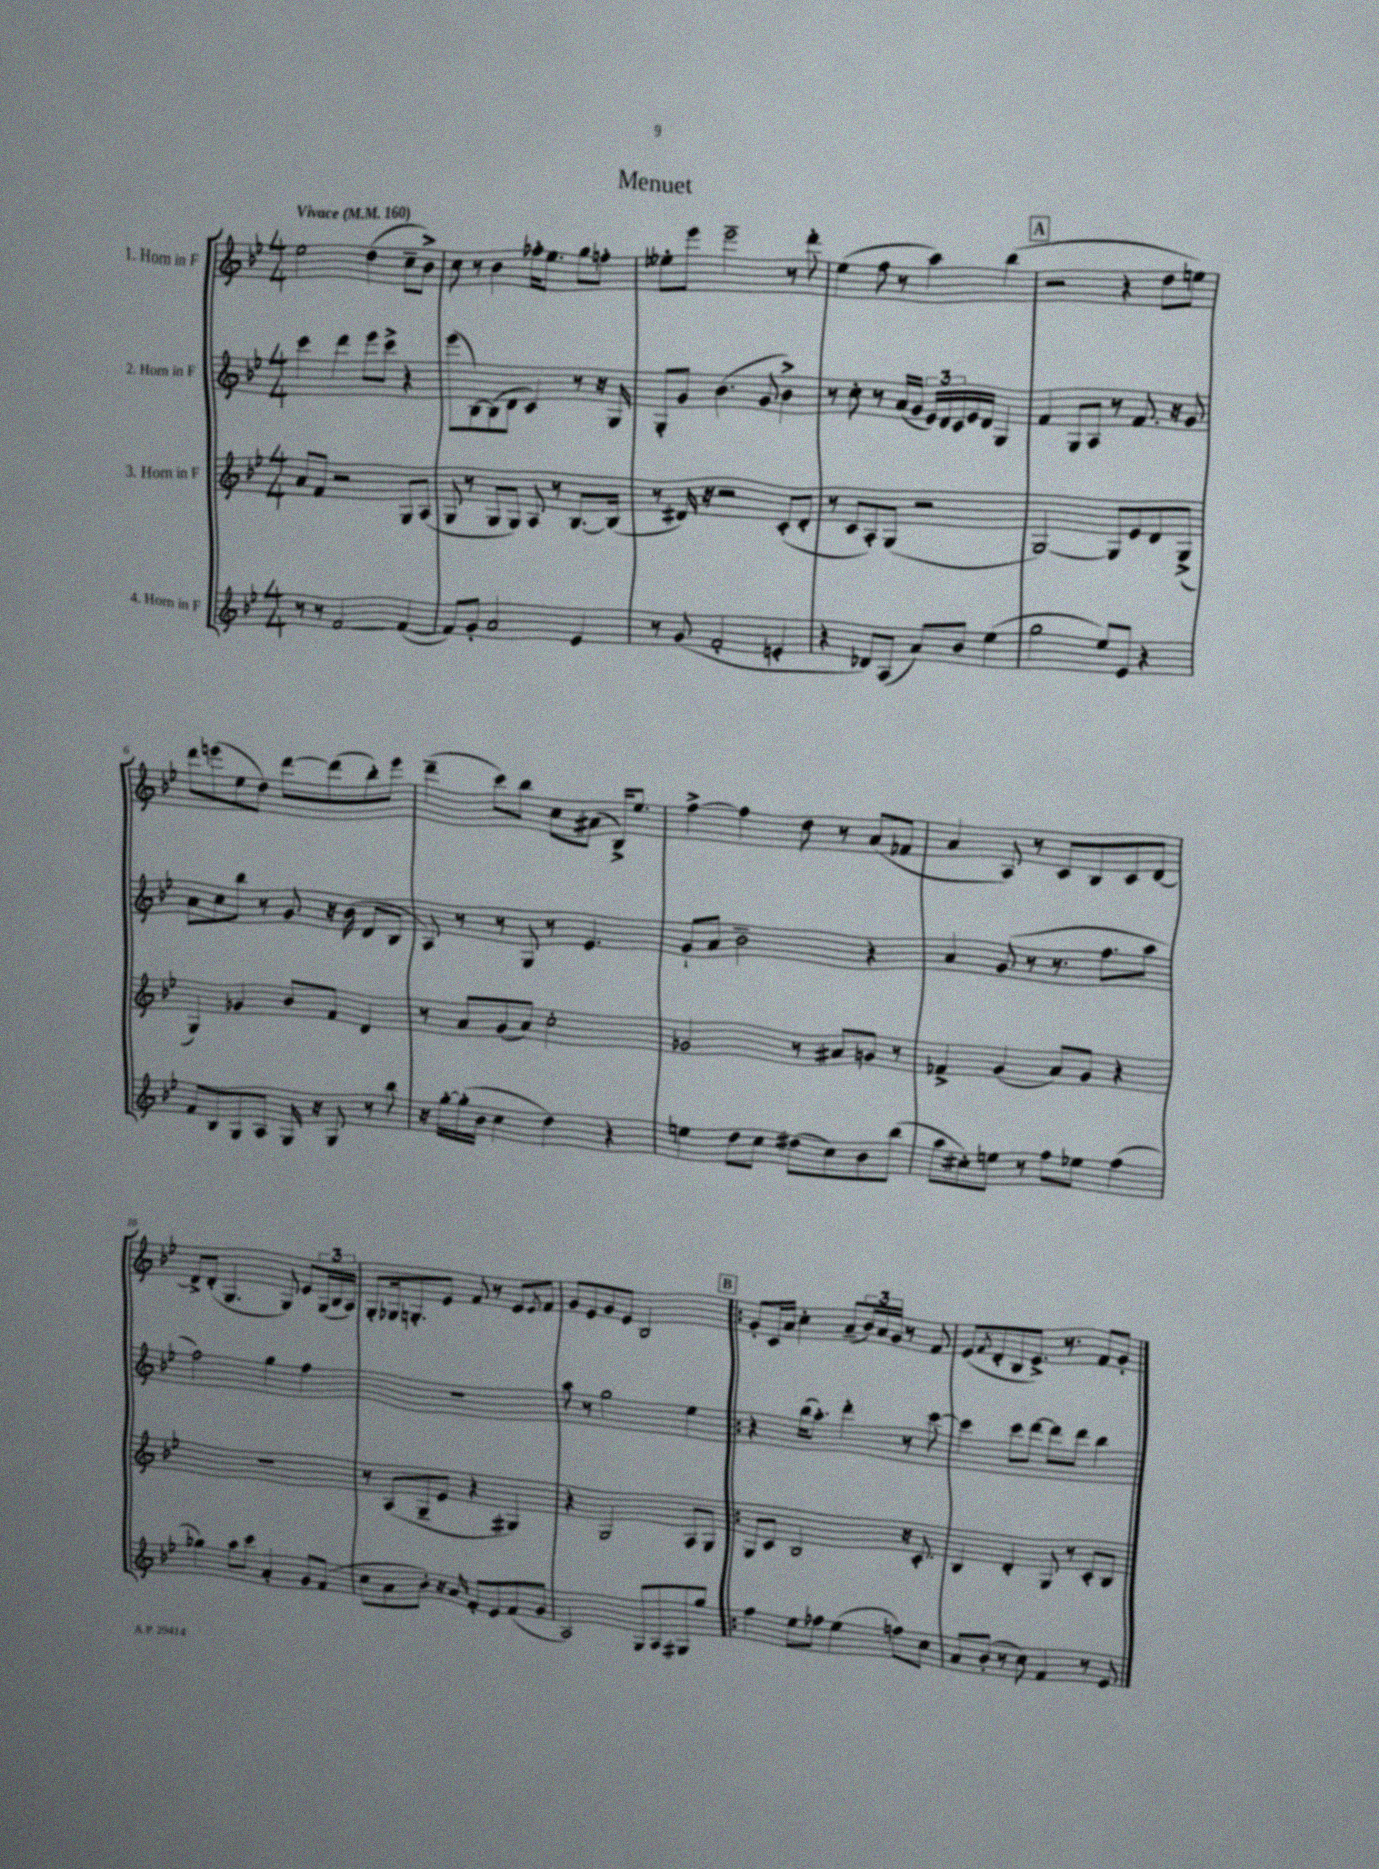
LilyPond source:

\header { title = "Menuet" }
<<
\new StaffGroup <<
\new Staff = "s0" \with { instrumentName = "1. Horn in F" } {
    \clef treble \key bes \major \numericTimeSignature \time 4/4 \tempo "Vivace" 4 = 160
    ees''2 d''4( c''8-- bes'8->) |
    c''8 r8 bes'4 fes''16-. ees''8. g''8 f''8-. |
    eeses''8-. ees'''8 ees'''2-- r8 d'''8-. |
    ees''4( f''8 r8 a''4) bes''4( |
    \mark \markup { \box "A" } r2 r4 d''8 e''8) |
    d'''8 e'''8( ees''8 d''8) d'''8~ d'''8( bes''8-.) e'''8 |
    d'''4--( c'''8) bes''8 c''8 ais'8( bes16->) ees''8. |
    f''4~-> f''4 d''8 r8 a'8( fes'8 |
    a'4 a8) r8 c'8 bes8 c'8 d'8~ |
    d'8-> d'8-.( g4. g8) ees'8 \tuplet 3/2 { g16( bes16 a16) } |
    g8-. ges16 g8.-. ees'8 f'8 r8 ees'8 \acciaccatura { ees'8 } f'8 |
    g'8 ees'8 g'8 ees'8 bes2 |
    \mark \markup { \box "B" } \bar ".|:" g'8-. c'16 a'16 c''4-. a'8--( \tuplet 3/2 { bes'16) a'16 g'16 } r8 f'8 |
    ees'8( \acciaccatura { f'8 } d'8-. bes8 ees'8.->) r8. f'8 g'8-. \bar "|." |
}
\new Staff = "s1" \with { instrumentName = "2. Horn in F" } {
    \clef treble \key bes \major \numericTimeSignature \time 4/4
    c'''4 d'''4 ees'''8 c'''8-> r4 |
    ees'''8( bes8~) bes8( d'8 c'4) r8 r16 g16 |
    g8-. g'8 bes'4.( g'8 bes'4->) |
    r8 c''8-. r8 a'16( g'16 \tuplet 3/2 { ees'16) d'16 c'16 } ees'16 d'16 g4 |
    \mark \markup { \box "A" } f'4 g8 a8 r8 f'8. r16 g'8 |
    a'8 c''8 bes''8 r8 g'8 r16 bes'16( d'8 bes8 |
    a8) r8 r8 g8 r8 ees'4. |
    g'8-! a'8 bes'2-- r4 |
    a'4 g'8( r8 r8. f''8. a''8 |
    f''2) g''4 f''4 |
    R1 |
    a''8 r8 g''2 ees''4 |
    \mark \markup { \box "B" } \bar ".|:" r4 bes''16( a''8.-.) d'''4-. r8 c'''8~ |
    c'''4 c'''8 d'''8~ d'''8 d'''8 bes''4 \bar "|." |
}
\new Staff = "s2" \with { instrumentName = "3. Horn in F" } {
    \clef treble \key bes \major \numericTimeSignature \time 4/4
    a'8 f'8 r2 g8 a8( |
    g8 r8 g8 g8) a8 r8 bes8.~ bes16( |
    r8 dis'16) r16 r2 c'8-.( dis'8-. |
    r8 c'8 a8-.) g8( r2 |
    \mark \markup { \box "A" } g2~) g8 ees'8 d'8 g8->( |
    g4) ges'4 bes'8 f'8 d'4 |
    r8 a'8 g'8( a'8) c''2-. |
    ges'2 r8 ais'8 g'8 r8 |
    fes'4-> g'4( a'8) g'8 r4 |
    R1 |
    r8 a8( g8-- ees'8 r4 gis4) |
    r4 g2 a8 g8 |
    \mark \markup { \box "B" } \bar ".|:" g8 c'8 bes2 r16 c'8.-. |
    bes4 d'4-. g8 r8 c'8-. bes8 \bar "|." |
}
\new Staff = "s3" \with { instrumentName = "4. Horn in F" } {
    \clef treble \key bes \major \numericTimeSignature \time 4/4
    r8 r8 f'2~ f'4~( |
    f'8) g'8-. a'2 ees'4 |
    r8 g'8( f'2-. e'4-. |
    r4 des'8) a8( a'8) bes'8 ees''4( |
    \mark \markup { \box "A" } g''2 ees''8) ees'8 r4 |
    f'8 bes8 g8 a8 g16 r16 g8 r8 bes''8 |
    r16 g''16~-. g''16-.( bes'16 c''4 d''4) r4 |
    e''4 d''8 c''8 dis''8( c''8) bes'8 bes''8( |
    a''8 cis''8-.) e''8 r8 f''8 ees''8 f''4( |
    ges''4) a''8 c'''8 a'4-. g'8 f'8( |
    c''8 a'8 bes'8-.) r16 a'16 f'8-. ees'8 f'8( g'8 |
    a2) g8 a8 gis8 g''8 |
    \mark \markup { \box "B" } \bar ".|:" f''4 ees''8 fes''8 ees''4( f''8) c''8 |
    a'8 bes'8-.( r8 c''8) f'4 r8 ees'8 \bar "|." |
}
>>
>>
